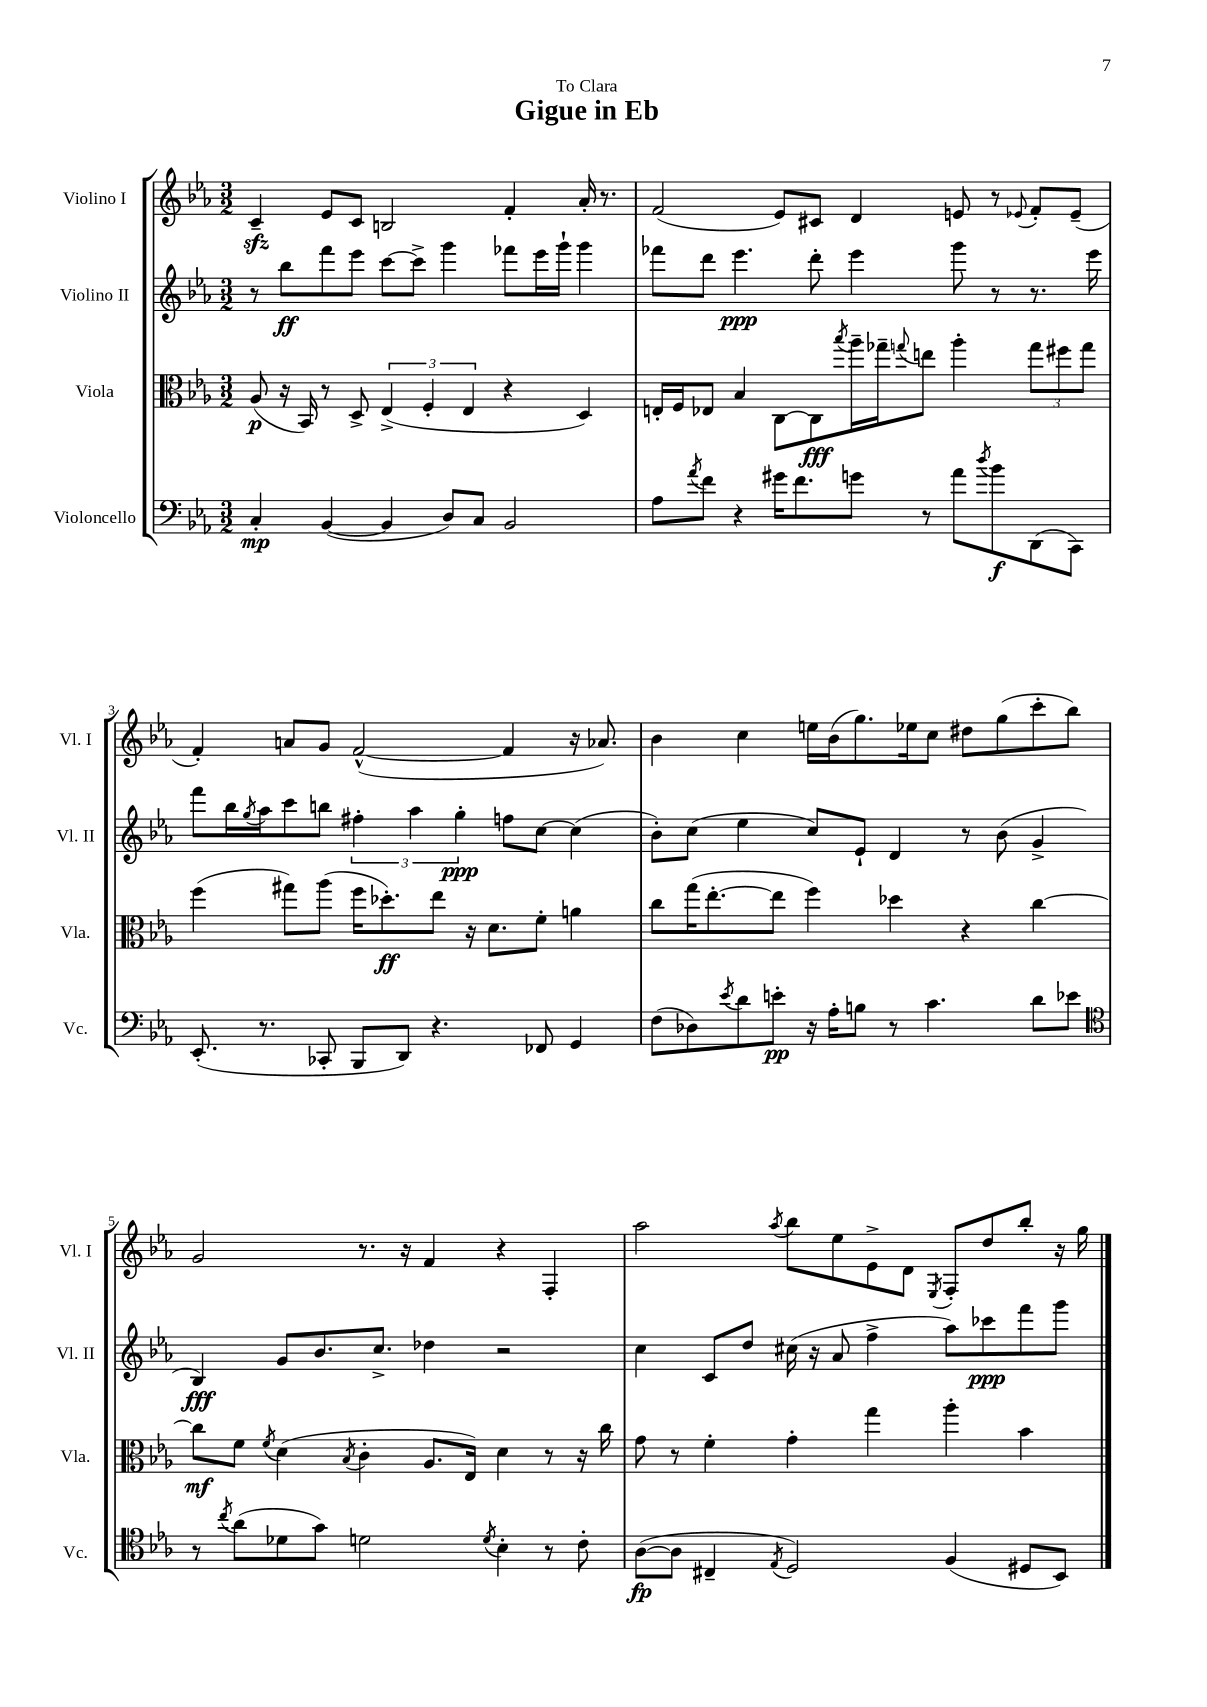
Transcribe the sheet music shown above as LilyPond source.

\header { title = "Gigue in Eb" dedication = "To Clara" }
<<
\new StaffGroup <<
\new Staff = "s0" \with { instrumentName = "Violino I" shortInstrumentName = "Vl. I" } {
    \clef treble \key ees \major \numericTimeSignature \time 3/2
    c'4--\sfz ees'8 c'8 b2 f'4-. aes'16-. r8. |
    f'2( ees'8) cis'8 d'4 e'8 r8 \appoggiatura { ees'8 } f'8-. ees'8--( |
    f'4-.) a'8 g'8 f'2~-^( f'4 r16 aes'8.) |
    bes'4 c''4 e''16 bes'16( g''8.) ees''16 c''8 dis''8 g''8( c'''8-. bes''8) |
    g'2 r8. r16 f'4 r4 f4-. |
    aes''2 \acciaccatura { aes''8 } bes''8 ees''8 ees'8-> d'8 \acciaccatura { ees8 } f8-. d''8 bes''8-. r16 g''16 \bar "|." |
}
\new Staff = "s1" \with { instrumentName = "Violino II" shortInstrumentName = "Vl. II" } {
    \clef treble \key ees \major \numericTimeSignature \time 3/2
    r8 bes''8\ff f'''8 ees'''8 c'''8~ c'''8-> g'''4 fes'''8 ees'''16 g'''16-! g'''4 |
    fes'''8 d'''8 ees'''4.\ppp d'''8-. ees'''4 g'''8 r8 r8. ees'''16 |
    f'''8 bes''16 \acciaccatura { g''8 } aes''16 c'''8 b''8 \tuplet 3/2 { fis''4-. aes''4 g''4-.\ppp } f''8 c''8~ c''4( |
    bes'8-.) c''8( ees''4 c''8) ees'8-! d'4 r8 bes'8( g'4-> |
    bes4\fff) g'8 bes'8. c''8.-> des''4 r2 |
    c''4 c'8 d''8 cis''16( r16 aes'8 f''4-> aes''8) ces'''8\ppp f'''8 g'''8 \bar "|." |
}
\new Staff = "s2" \with { instrumentName = "Viola" shortInstrumentName = "Vla." } {
    \clef alto \key ees \major \numericTimeSignature \time 3/2
    aes8\p( r16 bes,16) r8 d8-> \tuplet 3/2 { ees4->( f4-. ees4 } r4 d4) |
    e16-. f16 ees8 bes4 c8~ c8\fff \acciaccatura { bes''8 } aes''16-- ges''16-- \appoggiatura { g''8 } e''8 aes''4-. \tuplet 3/2 { g''8 fis''8 g''8 } |
    f''4( gis''8) aes''8( f''16 des''8.-.\ff) ees''8 r16 d'8. f'8-. a'4 |
    c''8 g''16( ees''8.~-. ees''8 f''4) des''4 r4 c''4~ |
    c''8\mf f'8 \acciaccatura { f'8 } d'4( \acciaccatura { bes8 } c'4-. aes8. ees16) d'4 r8 r16 c''16 |
    g'8 r8 f'4-. g'4-. g''4 aes''4-. bes'4 \bar "|." |
}
\new Staff = "s3" \with { instrumentName = "Violoncello" shortInstrumentName = "Vc." } {
    \clef bass \key ees \major \numericTimeSignature \time 3/2
    c4-.\mp bes,4~( bes,4 d8) c8 bes,2 |
    aes8 \acciaccatura { aes'8 } f'8 r4 gis'16 f'8. g'8 r8 aes'8 \acciaccatura { d''8 } bes'8\f d,8( c,8) |
    ees,8.-.( r8. ces,8-. bes,,8 d,8) r4. fes,8 g,4 |
    f8( des8) \acciaccatura { ees'8 } d'8 e'8-.\pp r16 aes16-. b8 r8 c'4. d'8 ees'8 |
    \clef tenor r8 \acciaccatura { c''8 } aes'8( des'8 g'8) d'2 \acciaccatura { d'8 } bes4-. r8 c'8-. |
    aes8~\fp( aes8 cis4-- \acciaccatura { ees8 } d2) f4( dis8 bes,8) \bar "|." |
}
>>
>>
